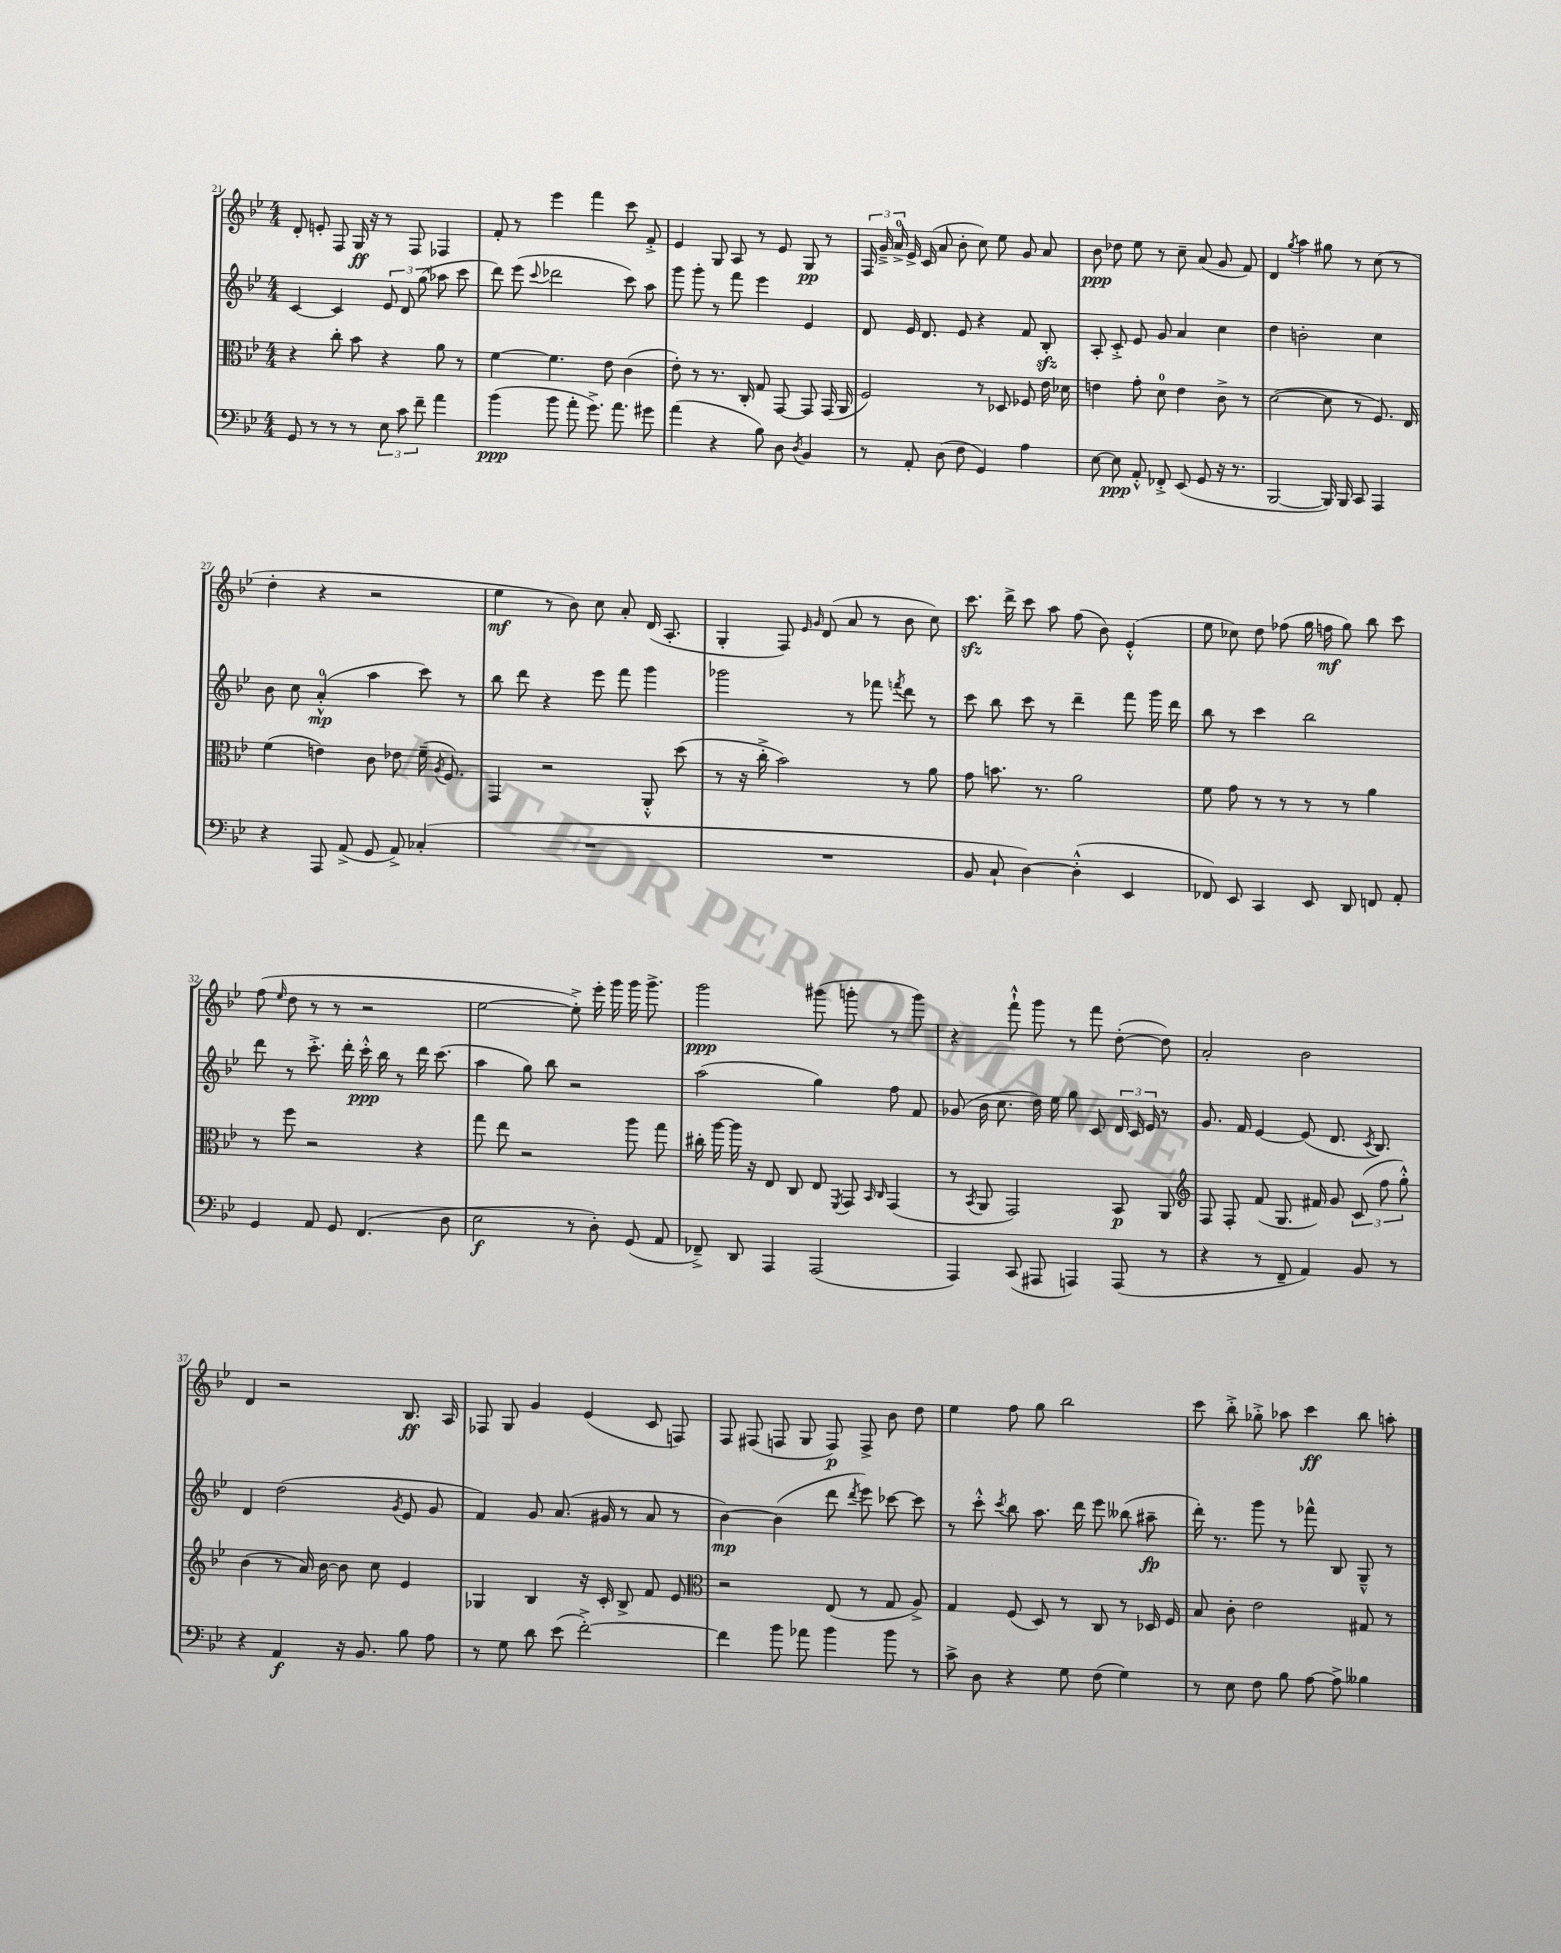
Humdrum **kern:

**kern	**dynam	**kern	**dynam	**kern	**dynam	**kern	**dynam
*part4	*part4	*part3	*part3	*part2	*part2	*part1	*part1
*staff4	*staff4	*staff3	*staff3	*staff2	*staff2	*staff1	*staff1
*clefF4	*	*clefC3	*	*clefG2	*	*clefG2	*
*k[b-e-]	*	*k[b-e-]	*	*k[b-e-]	*	*k[b-e-]	*
*M4/4	*	*M4/4	*	*M4/4	*	*M4/4	*
=21	=21	=21	=21	=21	=21	=21	=21
8GG/	.	4r	.	[4c/	.	8d'/	.
8r	.	.	.	.	.	8en'/	.
8r	.	8cc'\	.	4c/]	.	8F/	.
8r	.	8b-\	.	.	.	16G/	ff
.	.	.	.	.	.	16r	.
12E-\	.	4r	.	12e-/	.	8r	.
12c\	.	.	.	12d/	.	.	.
.	.	.	.	.	.	8F/	.
12f~\	.	.	.	(12gg\	.	.	.
4a\	.	8a\	.	8aa-X\	.	4F-X/	.
.	.	8r	.	8ccc\	.	.	.
=22	=22	=22	=22	=22	=22	=22	=22
(4b-\	ppp	[4f\	.	8ddd\)	.	8f'/	.
.	.	.	.	(8eee-\	.	8r	.
.	.	.	.	8qqccc/	.	.	.
8b-\	.	4.f\]	.	2ddd-X\	.	4eee-\	.
8a'\	.	.	.	.	.	.	.
8.g^\)	.	.	.	.	.	4fff\	.
.	.	8e-\	.	.	.	.	.
8.a\	.	.	.	.	.	.	.
.	.	(4c\	.	8ccc\)	.	8ccc\	.
8g#X\	.	.	.	8aa\	.	8f'^/	.
=23	=23	=23	=23	=23	=23	=23	=23
(4a\	.	8e-'\)	.	8ggg\	.	4e-/	.
.	.	8r	.	8ggg'\	.	.	.
4r	.	8.r	.	8r	.	8G/	.
.	.	.	.	8fff\	.	8A/	.
.	.	16C'/	.	.	.	.	.
8B-\)	.	8G/	.	4eee-\	.	8r	.
8D\	.	[8GG/	.	.	.	8e-/	.
8qD/	.	.	.	.	.	.	.
4BB-/	.	8GG/]	.	4e-/	.	8G/	pp
.	.	(16GG/	.	.	.	8r	.
.	.	16AA/	.	.	.	.	.
=24	=24	=24	=24	=24	=24	=24	=24
8r	.	2F/)	.	8d/	.	24F/	.
.	.	.	.	.	.	24g~^/	.
.	.	.	.	.	.	24a^/	.
8AA'/	.	.	.	16e-/	.	16e-^/	.
.	.	.	.	8.d/	.	(16c/	.
(8D\	.	.	.	.	.	8a/	.
8F\	.	.	.	8e-/	.	8b-'\	.
4GG/)	.	8r	.	4r	.	8cc\)	.
.	.	8D-X/	.	.	.	8ee-\	.
4A\	.	8F-X/	.	8f/	.	8g/	.
.	.	16e-\	.	8B-zz'/	.	8a/	.
.	.	16d-X\	.	.	.	.	.
=25	=25	=25	=25	=25	=25	=25	=25
[8E-\	.	4en\	.	8A'/	.	8b-\	ppp
8E-\]	ppp	.	.	8c'^/	.	8dd-X\	.
8AA'^^/	.	8g'\	.	8e-/	.	8ee-\	.
8FF-X'^/	.	8d\	.	8g/	.	8r	.
(8EE-/	.	4e\	.	4a/	.	8cc~\	.
8GG/	.	.	.	.	.	(8a/	.
16r	.	8c^\	.	4cc\	.	8g/	.
8.r	.	.	.	.	.	.	.
.	.	8r	.	.	.	8f/)	.
=26	=26	=26	=26	=26	=26	=26	=26
[2BBB-/	.	([2d\	.	4dd\	.	4d/	.
.	.	.	.	.	.	8qgg/	.
.	.	.	.	2bn'\	.	4aa\	.
16BBB-/])	.	8d\]	.	.	.	8gg#X\	.
16BBB-/	.	.	.	.	.	.	.
8CC/	.	8r	.	.	.	8r	.
4AAA/	.	8.F/)	.	4cc\	.	(8cc\	.
.	.	.	.	.	.	8r	.
.	.	16E-/	.	.	.	.	.
!!LO:LB:g=z
=27	=27	=27	=27	=27	=27	=27	=27
4r	.	(4f\	.	8b-\	.	4dd'\	.
.	.	.	.	8cc\	.	.	.
8AAA/	.	4en\)	.	(4a'^^/	mp	4r	.
(8AA^/	.	.	.	.	.	.	.
8GG/	.	8c\	.	4aa\	.	2r	.
8AA^/)	.	8e-X\	.	.	.	.	.
(4C-X'/	.	(16f~\	.	8ccc\)	.	.	.
.	.	8qA/	.	.	.	.	.
.	.	8.F/)	.	.	.	.	.
.	.	.	.	8r	.	.	.
=28	=28	=28	=28	=28	=28	=28	=28
1r	.	4GG/	.	8bb-\	.	4ee-\	mf
.	.	.	.	8ddd\	.	.	.
.	.	2r	.	4r	.	8r	.
.	.	.	.	.	.	8b-\)	.
.	.	.	.	8eee-\	.	8cc\	.
.	.	.	.	8fff\	.	8a'/	.
.	.	8AA'^^/	.	4ggg\	.	(16d/	.
.	.	.	.	.	.	8.A'/	.
.	.	(8dd\	.	.	.	.	.
=29	=29	=29	=29	=29	=29	=29	=29
1r	.	8r	.	2ggg-X\	.	4G'/	.
.	.	16r	.	.	.	.	.
.	.	16cc'^\	.	.	.	.	.
.	.	2b-\)	.	.	.	8F/)	.
.	.	.	.	.	.	16qqe-/	.
.	.	.	.	.	.	16qqg/	.
.	.	.	.	.	.	(8d/	.
.	.	.	.	8r	.	8a/	.
.	.	.	.	8fff-X\	.	8r	.
.	.	.	.	8qfffn/	.	.	.
.	.	8r	.	8ddd\	.	8b-\	.
.	.	8a\	.	8r	.	8cc\)	.
=30	=30	=30	=30	=30	=30	=30	=30
8BB-/	.	8g\	.	8ccc\	.	8.ccczz\	.
8C`/	.	8.bn\	.	8bb-\	.	.	.
.	.	.	.	.	.	16ddd^\	.
[4D\)	.	.	.	8ccc\	.	8ccc\	.
.	.	8.r	.	.	.	.	.
.	.	.	.	8r	.	8aa\	.
(4D'^^\]	.	2a\	.	4ddd~\	.	(8ff\	.
.	.	.	.	.	.	8b-\)	.
4EE-/	.	.	.	8fff\	.	(4e-'^^/	.
.	.	.	.	16ggg\	.	.	.
.	.	.	.	16ddd\	.	.	.
=31	=31	=31	=31	=31	=31	=31	=31
8FF-X/)	.	8f\	.	8bb-\	.	8ee-\	.
8EE-/	.	8g\	.	8r	.	8cc-X\)	.
4CC/	.	8r	.	4ccc\	.	8dd\	.
.	.	8r	.	.	.	(8ff-X\	.
8EE-/	.	8r	.	2bb-\	.	16gg\	.
.	.	.	.	.	.	16ffn\	mf
8DD/	.	8r	.	.	.	8gg\)	.
8FFn/	.	4a\	.	.	.	8bb-\	.
8AA'/	.	.	.	.	.	8ccc\	.
!!LO:LB:g=z
=32	=32	=32	=32	=32	=32	=32	=32
4GG/	.	8r	.	8ddd\	.	(8ff\	.
.	.	.	.	.	.	16qqee-/	.
.	.	8ff\	.	8r	.	8dd\	.
8AA/	.	2r	.	8.ccc'^\	.	8r	.
8GG/	.	.	.	.	.	8r	.
.	.	.	.	16ddd'\	.	.	.
(4.FF/	.	.	.	16ccc'^^\	ppp	2r	.
.	.	.	.	16bb-\	.	.	.
.	.	.	.	8r	.	.	.
.	.	4r	.	16ddd\	.	.	.
.	.	.	.	(8.ccc\	.	.	.
8D\	.	.	.	.	.	.	.
=33	=33	=33	=33	=33	=33	=33	=33
2E-\	f	8gg\	.	4aa\	.	[2ee-\	.
.	.	8ee-\	.	.	.	.	.
.	.	2r	.	8gg\)	.	.	.
.	.	.	.	8bb-\	.	.	.
8r	.	.	.	2r	.	8ee-'^\])	.
8D'\)	.	.	.	.	.	16eee-'\	.
.	.	.	.	.	.	16ggg\	.
(8GG/	.	8aa\	.	.	.	16ggg\	.
.	.	.	.	.	.	8.ggg^\	.
8AA/	.	8gg\	.	.	.	.	.
=34	=34	=34	=34	=34	=34	=34	=34
8FF-X~^/)	.	16cc#X'\	.	(2aa\	.	2ggg\	ppp
.	.	[16aa\	.	.	.	.	.
8DD/	.	16aa\]	.	.	.	.	.
.	.	16r	.	.	.	.	.
4AAA/	.	8E-/	.	.	.	.	.
.	.	8C/	.	.	.	.	.
(2AAA/	.	8E-/	.	4gg\)	.	(8ggg#X\	.
.	.	8qFF/	.	.	.	.	.
.	.	8GG/	.	.	.	8gggn'\	.
.	.	16qqBB-/	.	.	.	.	.
.	.	16qqC/	.	.	.	.	.
.	.	(4GG/	.	8ff\	.	8r	.
.	.	.	.	8f/	.	8ggg\)	.
=35	=35	=35	=35	=35	=35	=35	=35
4AAA/)	.	8r	.	(8g-X/	.	4r	.
.	.	8qBB-/	.	.	.	.	.
.	.	8AA/	.	16b-\	.	.	.
.	.	.	.	8.cc\	.	.	.
(8CC/	.	2GG/)	.	.	.	8fff`^^\	.
8AAA#X/	.	.	.	16dd\)	.	8ggg\	.
.	.	.	.	16ee-\	.	.	.
4AAAn/)	.	.	.	8gg\	.	8r	.
.	.	.	.	8c/	.	8fff\	.
(8AAA/	.	8BB-/	p	24d/	.	([8dd'\	.
.	.	.	.	24c/	.	.	.
.	.	.	.	24e-/	.	.	.
8r	.	8AA/	.	8r	.	8dd\])	.
=36	=36	=36	=36	=36	=36	=36	=36
*	*	*clefG2	*	*	*	*	*
4r	.	8F/	.	8.g/	.	2a'/	.
.	.	8F'/	.	.	.	.	.
.	.	.	.	16f/	.	.	.
8r	.	(8f/	.	[4e-/	.	.	.
8FF~/	.	8.G/	.	.	.	.	.
4AA/)	.	.	.	(8e-/]	.	2b-\	.
.	.	16f#X/)	.	.	.	.	.
.	.	8g/	.	8.d/	.	.	.
8BB-/	.	(12c/	.	.	.	.	.
.	.	.	.	8qc/	.	.	.
.	.	.	.	8.B-/)	.	.	.
.	.	12ff\	.	.	.	.	.
8r	.	.	.	.	.	.	.
.	.	12gg'^^\)	.	.	.	.	.
!!LO:LB:g=z
=37	=37	=37	=37	=37	=37	=37	=37
4r	.	(4b-\	.	4d/	.	4d/	.
4AA/	f	8r	.	(2dd\	.	2r	.
.	.	16a/)	.	.	.	.	.
.	.	[16b-\	.	.	.	.	.
16r	.	8b-\]	.	.	.	.	.
8.BB-/	.	.	.	.	.	.	.
.	.	8cc\	.	.	.	.	.
.	.	.	.	8qg/	.	.	.
8B-\	.	4e-/	.	8e-/	.	8.B-/	ff
8A\	.	.	.	8g/	.	.	.
.	.	.	.	.	.	16A/	.
=38	=38	=38	=38	=38	=38	=38	=38
8r	.	4G-X/	.	4f/)	.	8F-X/	.
8G\	.	.	.	.	.	8G/	.
8d\	.	4B-/	.	8g/	.	4g/	.
(8e-\	.	.	.	(8.a/	.	.	.
[2f'^\)	.	16r	.	.	.	(4e-/	.
.	.	16c'/	.	16g#X/	.	.	.
.	.	8B-^/	.	8r	.	.	.
.	.	8f/	.	8a/	.	8c/	.
.	.	8e-/	.	8r	.	8Fn/)	.
=39	=39	=39	=39	=39	=39	=39	=39
*	*	*clefC3	*	*	*	*	*
4f\]	.	2r	.	[4b-\)	mp	8F/	.
.	.	.	.	.	.	(8F#X/	.
8b-\	.	.	.	(4b-\]	.	8Fn/	.
8a-X\	.	.	.	.	.	8G/	.
4b-\	.	(8E-/	.	8ddd\	.	8F/)	p
.	.	.	.	8qddd/	.	.	.
.	.	8r	.	8eee-\)	.	8F^/	.
8b-\	.	8G/	.	[8ccc-X\	.	8b-\	.
8r	.	8A^/)	.	8ccc-\]	.	8dd\	.
=40	=40	=40	=40	=40	=40	=40	=40
8c^\	.	4G/	.	8r	.	4ee-\	.
8D\	.	.	.	8ccc'^^\	.	.	.
.	.	.	.	8qccc/	.	.	.
4r	.	(8F/	.	8bb-\	.	8ff\	.
.	.	8D/)	.	8.aa\	.	8gg\	.
8G\	.	8r	.	.	.	2bb-\	.
.	.	.	.	16ddd\	.	.	.
(8F\	.	8C/	.	8eee-\	.	.	.
4G\)	.	8r	.	(8bb--X\	.	.	.
.	.	16D-X/	.	8aa#X~\	fp	.	.
.	.	16F/	.	.	.	.	.
=41	=41	=41	=41	=41	=41	=41	=41
8r	.	8B-/	.	16ddd'\)	.	8ccc\	.
.	.	.	.	8.r	.	.	.
8E-\	.	8c'\	.	.	.	8bb-'^\	.
8F\	.	2e-\	.	8ggg\	.	8gg-X'^\	.
8B-\	.	.	.	8r	.	8aa-X\	.
[8A\	.	.	.	8fff-X^^\	.	4ccc\	ff
8A^\]	.	.	.	8B-/	.	.	.
4B--X\	.	8G#X/	.	8G~^^/	.	8bb-\	.
.	.	8r	.	8r	.	8aan'\	.
==	==	==	==	==	==	==	==
*-	*-	*-	*-	*-	*-	*-	*-
